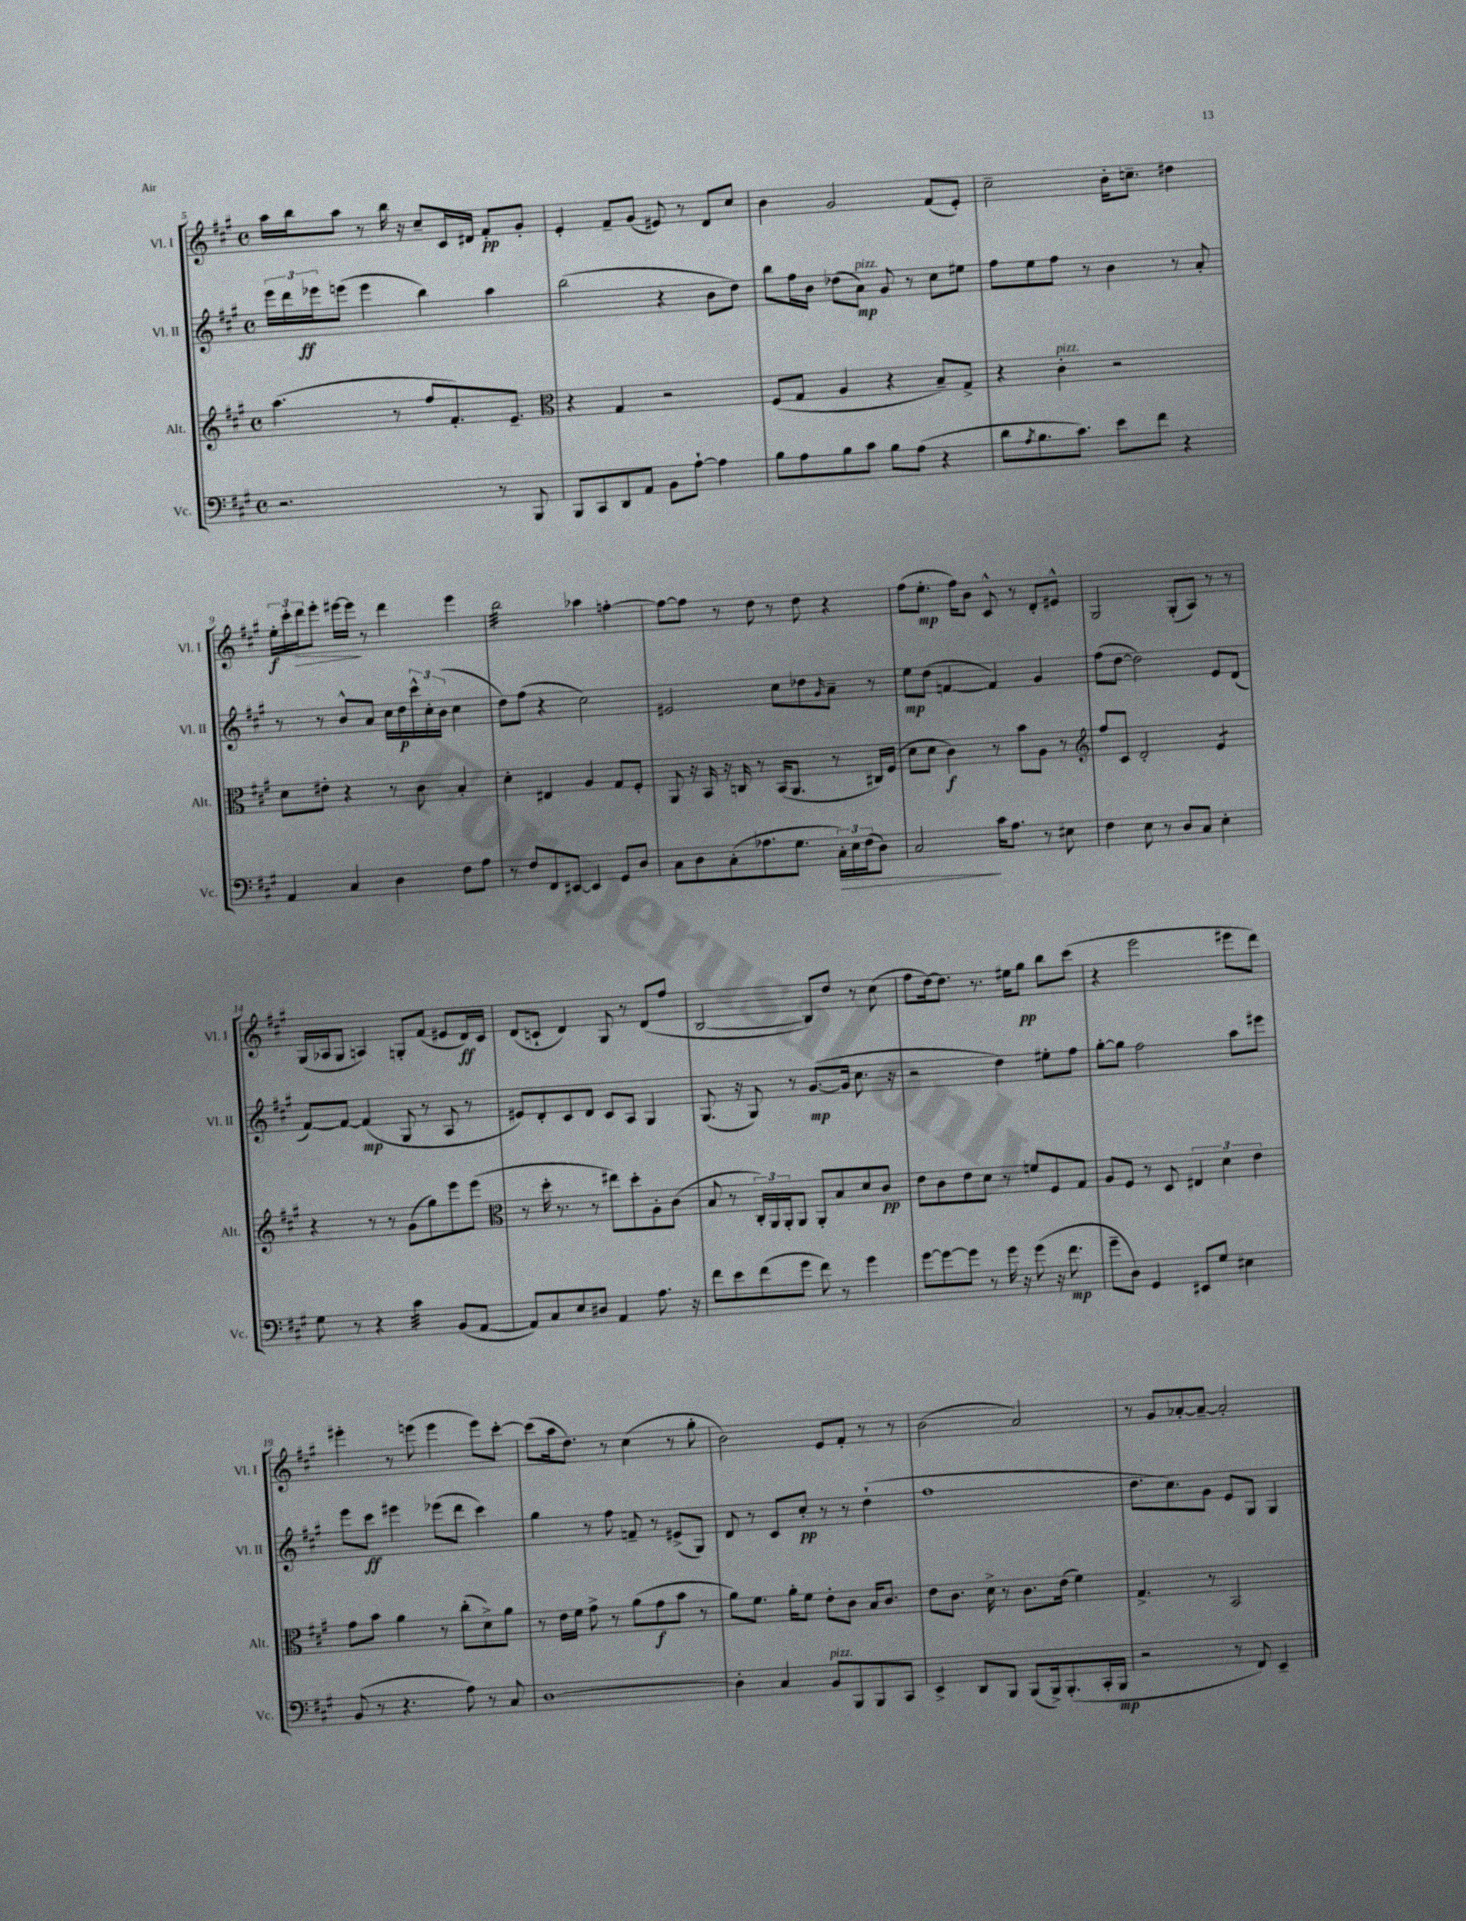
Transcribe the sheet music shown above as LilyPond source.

<<
\new StaffGroup <<
\new Staff = "s0" \with { instrumentName = "Vl. I" shortInstrumentName = "Vl. I" } {
    \clef treble \key a \major \defaultTimeSignature \time 4/4
    a''16 b''16 a''8 r8 b''16 r16 cis''8-- cis'16 dis'16 fis'8-.\pp gis'8-. |
    e'4-. fis'8-- gis'8( eis'8) r8 d'8 cis''8 |
    b'4 gis'2 fis'8( e'8-.) |
    cis''2-- b'16-. c''8.-- dis''4 |
    \tuplet 3/2 { e''16-.\f cis'''16-. d'''16\> } e'''8-. eis'''16~ eis'''16\! r8 d'''4 eis'''4 |
    b''2:32 aes''4 f''4~-. |
    f''8~ f''8 r8 d''8 r8 d''8 r4 |
    fis''8( e''8.-.\mp fis''16) b'8 cis'8-^ r8 d'8-. eis'8-^ |
    gis2 gis8-.( a8) r8 r8 |
    gis16( aes16 gis8 a4) g8-. fis'8( eis'8 d'16\ff) cis'16 |
    d'8( c'8-! d'4) gis8 r8 d'8( fis''8 |
    b2~ b8) d''8 r8 cis''8( |
    fis''8 d''16~) d''8. r8. eis''16 gis''8\pp b''8 cis'''8( |
    r4 e'''2 eis'''8 d'''8) |
    eis'''4-. r8 e'''8( e'''4 e'''8) cis'''8~-. |
    cis'''8( a''16 d''8.) r8 cis''4( r8 gis''8-. |
    b'2) e'8 fis'8-. r8 r8 |
    b'2( a'2) |
    r8 gis'8 aes'8~-. aes'8~-- aes'2-. \bar "|." |
}
\new Staff = "s1" \with { instrumentName = "Vl. II" shortInstrumentName = "Vl. II" } {
    \clef treble \key a \major \defaultTimeSignature \time 4/4
    \tuplet 3/2 { e'''16 d'''16 ees'''16\ff } e'''8( e'''4 b''4) a''4 |
    b''2( r4 b'8 d''8) |
    b''8 fis''16 b'16 des''8( a'8\mp^\markup { \italic "pizz." }) gis'8 r8 cis''8 eis''8 |
    fis''8 e''8 fis''8 r8 b'4 r8 a'8-. |
    r8 r8 b'8-^ a'8 cis''16 d''16\p \tuplet 3/2 { cis'''16-^ cis''16-. b'16( } cis''4 |
    d''8) fis''8( r4 cis''2) |
    eis'2 cis''8 des''8 \grace { gis'16 } a'8-- r8 |
    e''8\mp d''8( f'4~ f'4) gis'4 |
    fis''8( d''8~ d''2) e'8 d'8( |
    fis'8~) fis'8~ fis'4\mp( gis8 r8 a8 r8 |
    eis'8) d'8-. cis'8 d'8 cis'8 a8 gis4 |
    gis8.( r16 gis8) r8 gis'8.~\mp( gis'16 cis''8. r16 |
    r2 d''4) eis''8-. fis''8 |
    gis''8~-. gis''8 fis''2 a''8 eis'''8 |
    e'''8 cis'''8\ff eis'''4 ees'''8( d'''8 cis'''4) |
    gis''4 r8 fis''8 f'8-- r8 eis'8->( gis8) |
    d'8 r8 cis'8 cis''8-.\pp r8 r8 d''4-!( |
    fis''1 |
    d''8. cis''8.) gis'8 e'8 gis8 gis4 \bar "|." |
}
\new Staff = "s2" \with { instrumentName = "Alt." shortInstrumentName = "Alt." } {
    \clef treble \key a \major \defaultTimeSignature \time 4/4
    a''4.( r8 fis''8 fis'8.-.) e'8.-- |
    \clef alto r4 gis4 r2 |
    fis8( gis8 a4 r4 b8--) gis8-> |
    r4 cis'4-.^\markup { \italic "pizz." } r2 |
    d'8 eis'8-. r4 r8 cis'8 b4-. |
    d'4-. eis4 a4 gis8 fis8-. |
    a,8 r16 b,16 r16 c16 r8 b,16( a,8. r8 cis16) fis16( |
    d'8 d'8 cis'4\f) r8 b'8 a8 r8 |
    \clef treble fis''8 cis'8 d'2-. e'4:8 |
    r4 r8 r8 gis'8( gis''8) e'''8 e'''8( |
    \clef alto r8 d''16-. r8. r8 eis''8) d''8-. a8-. cis'8( |
    b8 r8 \tuplet 3/2 { cis16-.) a,16 a,16-. } a,8 a,8-. b8 d'8 cis'8\pp |
    e'8 cis'8 e'8 d'8 r8 f'8 fis8 gis8 |
    a8 fis8 r8 d8 \tuplet 3/2 { eis4 d'4 e'4 } |
    gis'8 b'8 a'4 r8 cis''8-.( d'8->) a'8 |
    r8 e'16 fis'16 gis'8-> r8 a'8( gis'8\f b'8 r8 |
    a'8) fis'8. a'16-. fis'8 e'8-. cis'8 b16 cis'8. |
    e'8 cis'8. d'16-> r8 cis'8. e'16( fis'4) |
    gis4.-> r8 b,2 \bar "|." |
}
\new Staff = "s3" \with { instrumentName = "Vc." shortInstrumentName = "Vc." } {
    \clef bass \key a \major \defaultTimeSignature \time 4/4
    r2. r8 b,,8 |
    b,,8 cis,8 d,8 a,8 b,8 a8~-! a4 |
    b8 a8 b8 cis'8 b8 a8( r4 |
    d'8 \acciaccatura { a8 } b8. cis'8.) e'8 fis'8 r4 |
    a,4 cis4 d4 fis8 a8 |
    r8 fis8 fis,8 eis,8~ eis,4 gis,8 d8 |
    cis8 d8 cis8-.( aes8. gis8. \tuplet 3/2 { cis16-.\>) e16 fis16( } d8) |
    cis2\! cis'16 a8. r8 eis8 |
    fis4 e8 r8 d8 cis8 e4-. |
    gis8 r8 r4 cis'4:32 b,8( a,8~ |
    a,8) cis8 e8 dis8 a,4 a8. r16 |
    fis'8 e'8 fis'8( gis'8 fis'8) r8 gis'4 |
    gis'8~ gis'8~ gis'8 r8 gis'16 r16 gis'8( r16 fis'8.\mp |
    gis'8-- d8) gis,4 eis,8 gis8 eis4 |
    b,8( r8 r4. a8) r8 cis8 |
    d1~ |
    d4-. cis4 b,8^\markup { \italic "pizz." } b,,8 b,,8 cis,8 |
    e,4-> d,8 b,,8 b,,8( b,,16->) b,,8.-.( cis,16-. b,,16\mp |
    r2 r8 fis,8) e,4-- \bar "|." |
}
>>
>>
\layout { \context { \Score currentBarNumber = #5 } }
